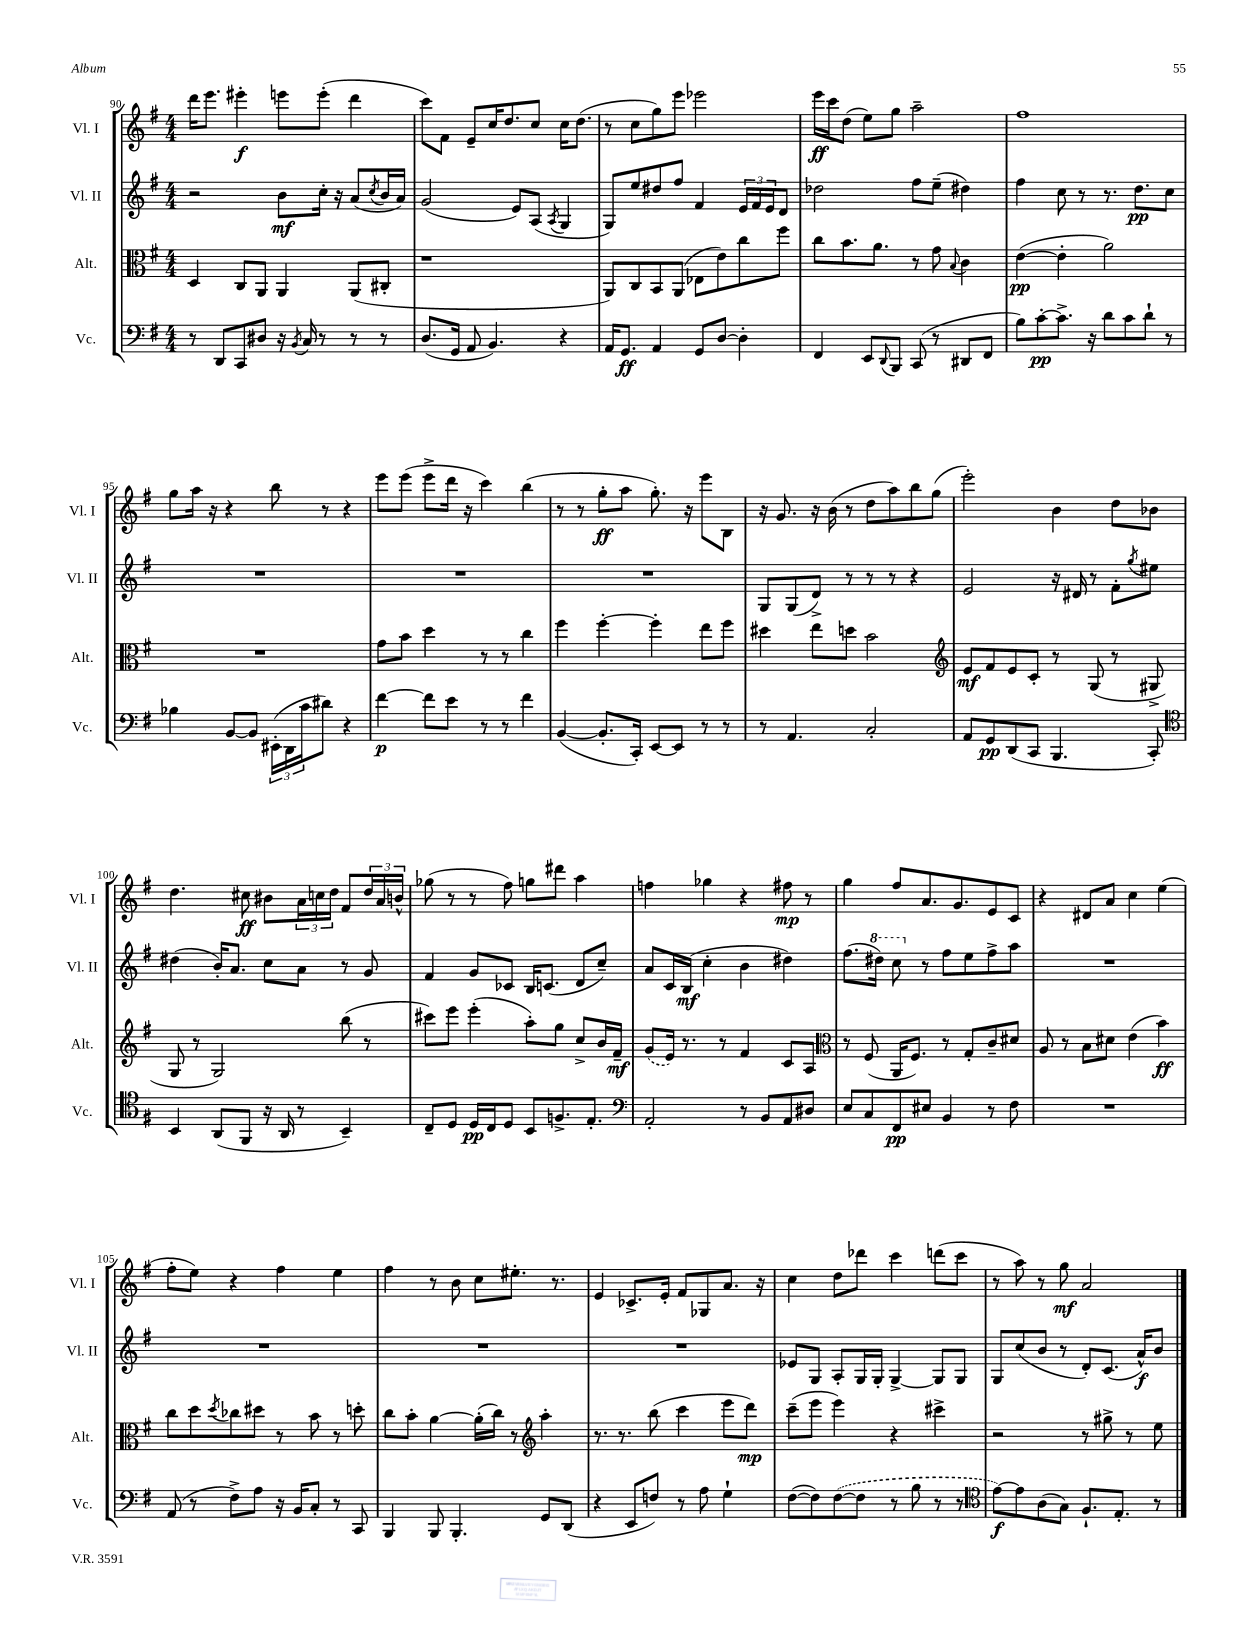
<<
\new StaffGroup <<
\new Staff = "s0" \with { instrumentName = "Vl. I" shortInstrumentName = "Vl. I" } {
    \clef treble \key g \major \numericTimeSignature \time 4/4
    d'''16 e'''8. eis'''4-.\f e'''8 e'''8-.( d'''4 |
    c'''8) fis'8 e'8-- c''16 d''8. c''8 c''16 d''8.( |
    r8 c''8 g''8) e'''8 ees'''2 |
    e'''16\ff c'''16 d''8( e''8) g''8 a''2-- |
    fis''1 |
    g''8 a''16 r16 r4 b''8 r8 r4 |
    e'''8 e'''8( e'''8-> d'''16 r16 c'''4) b''4( |
    r8 r8 g''8-.\ff a''8 g''8.-.) r16 e'''8 b8 |
    r16 g'8. r16 b'16( r8 d''8 a''8) b''8 g''8( |
    e'''2-.) b'4 d''8 bes'8 |
    d''4. cis''8\ff bis'8 \tuplet 3/2 { a'16 c''16 d''16 } fis'8 \tuplet 3/2 { d''16 a'16 b'16-^ } |
    ges''8( r8 r8 fis''8) g''8 dis'''8 a''4 |
    f''4 ges''4 r4 fis''8\mp r8 |
    g''4 fis''8 a'8. g'8. e'8 c'8 |
    r4 dis'8 a'8 c''4 e''4( |
    fis''8-. e''8) r4 fis''4 e''4 |
    fis''4 r8 b'8 c''8 eis''8.-. r8. |
    e'4 ces'8.-> e'16-. fis'8 ges8 a'8. r16 |
    c''4 d''8 des'''8 c'''4 d'''8( c'''8 |
    r8 a''8) r8 g''8\mf a'2 \bar "|." |
}
\new Staff = "s1" \with { instrumentName = "Vl. II" shortInstrumentName = "Vl. II" } {
    \clef treble \key g \major \numericTimeSignature \time 4/4
    r2 b'8\mf c''16-. r16 a'8( \acciaccatura { c''8 } b'16 a'16) |
    g'2( e'8) a8( \acciaccatura { a8 } g4 |
    g8) e''8 dis''8 fis''8 fis'4 \tuplet 3/2 { e'16 fis'16 e'16 } d'8 |
    des''2 fis''8 e''8--( dis''4) |
    fis''4 c''8 r8 r8. d''8.\pp c''8 |
    R1 |
    R1 |
    R1 |
    g8 g8( d'8->) r8 r8 r8 r4 |
    e'2 r16 dis'16 r8 fis'8-. \acciaccatura { g''8 } eis''8 |
    dis''4( b'16-.) a'8. c''8 a'8 r8 g'8 |
    fis'4 g'8 ces'8 b16 c'8.( d'8 c''8--) |
    a'8 c'16 b16\mf( c''4-. b'4 dis''4) |
    fis''8.( \ottava #1 dis'''16) c'''8 \ottava #0 r8 fis''8 e''8 fis''8-> a''8 |
    R1 |
    R1 |
    R1 |
    R1 |
    ees'8 g8 a8-. g16 g16-. g4~-> g8 g8 |
    g8 c''8( b'8 r8 d'8-.) c'8.( a'16-^\f) b'8 \bar "|." |
}
\new Staff = "s2" \with { instrumentName = "Alt." shortInstrumentName = "Alt." } {
    \clef alto \key g \major \numericTimeSignature \time 4/4
    d4 c8 a,8 a,4 a,8( cis8-. |
    r1 |
    a,8) c8 b,8 a,8( ees8 e'8) c''8 fis''8 |
    c''8 b'8. a'8. r8 g'8 \appoggiatura { b8 } c'4 |
    e'4~\pp( e'4-. a'2) |
    R1 |
    g'8 b'8 d''4 r8 r8 c''4 |
    fis''4 fis''4~-. fis''4-. e''8 fis''8 |
    dis''4 e''8 d''8 b'2 |
    \clef treble e'8\mf fis'8 e'8 c'8-. r8 g8( r8 gis8-> |
    g8 r8 g2) b''8( r8 |
    cis'''8) e'''8 e'''4-.( a''8-.) g''8 c''8-> b'16 fis'16--\mf |
    \once \slurDashed g'8( e'16) r8. r8 fis'4 c'8 a8 |
    \clef alto r8 fis8( a,16 fis8.) r8 g8-. c'8-- dis'8 |
    a8 r8 b8 dis'8 e'4( b'4\ff) |
    c''8 d''8 \acciaccatura { d''8 } ces''8 dis''8 r8 b'8 r8 d''8-. |
    c''8 b'8-. a'4~ a'16-.( c''16) r8 \clef treble a''4-. |
    r8. r8. b''8( c'''4 e'''8 d'''8\mp) |
    c'''8--( e'''8 e'''4) r4 cis'''4-> |
    r2 r8 gis''8-> r8 e''8 \bar "|." |
}
\new Staff = "s3" \with { instrumentName = "Vc." shortInstrumentName = "Vc." } {
    \clef bass \key g \major \numericTimeSignature \time 4/4
    r8 d,8 c,8 dis8 r16 \acciaccatura { b,8 } c16 r8 r8 r8 |
    d8.( g,16 a,8 b,4.) r4 |
    a,16 g,8.\ff a,4 g,8 d8~ d4-. |
    fis,4 e,8 \appoggiatura { d,8 } b,,8 c,8( r8 dis,8 fis,8 |
    b8) c'8~-.\pp c'8.-> r16 d'8 c'8 d'8-! r8 |
    bes4 b,8~ b,8 \tuplet 3/2 { eis,16-.( d,16 c'16 } dis'8) r4 |
    fis'4~\p fis'8 e'8 r8 r8 fis'4 |
    b,4~( b,8.-. c,16-.) e,8~ e,8 r8 r8 |
    r8 a,4. c2-. |
    a,8 g,8\pp d,8( c,8 b,,4. c,8-.) |
    \clef tenor b,4 a,8( fis,8 r16 a,16 r8 b,4--) |
    c8-- d8 d16\pp c16 d8 b,8 f8.-> e8.-. |
    \clef bass a,2-. r8 b,8 a,8 dis8 |
    e8 c8 fis,8\pp eis8 b,4 r8 fis8 |
    R1 |
    a,8( r8 fis8->) a8 r16 b,16 c8-. r8 c,8 |
    b,,4 b,,8 b,,4.-. g,8 d,8( |
    r4 e,8 f8) r8 a8 g4-! |
    fis8~( fis8) \once \slurDashed fis8~( fis8 r8 b8 r8 r8 |
    \clef tenor e'8~\f) e'8 a8( g8) fis8.-! e8.-. r8 \bar "|." |
}
>>
>>
\layout { \context { \Score currentBarNumber = #90 } }
